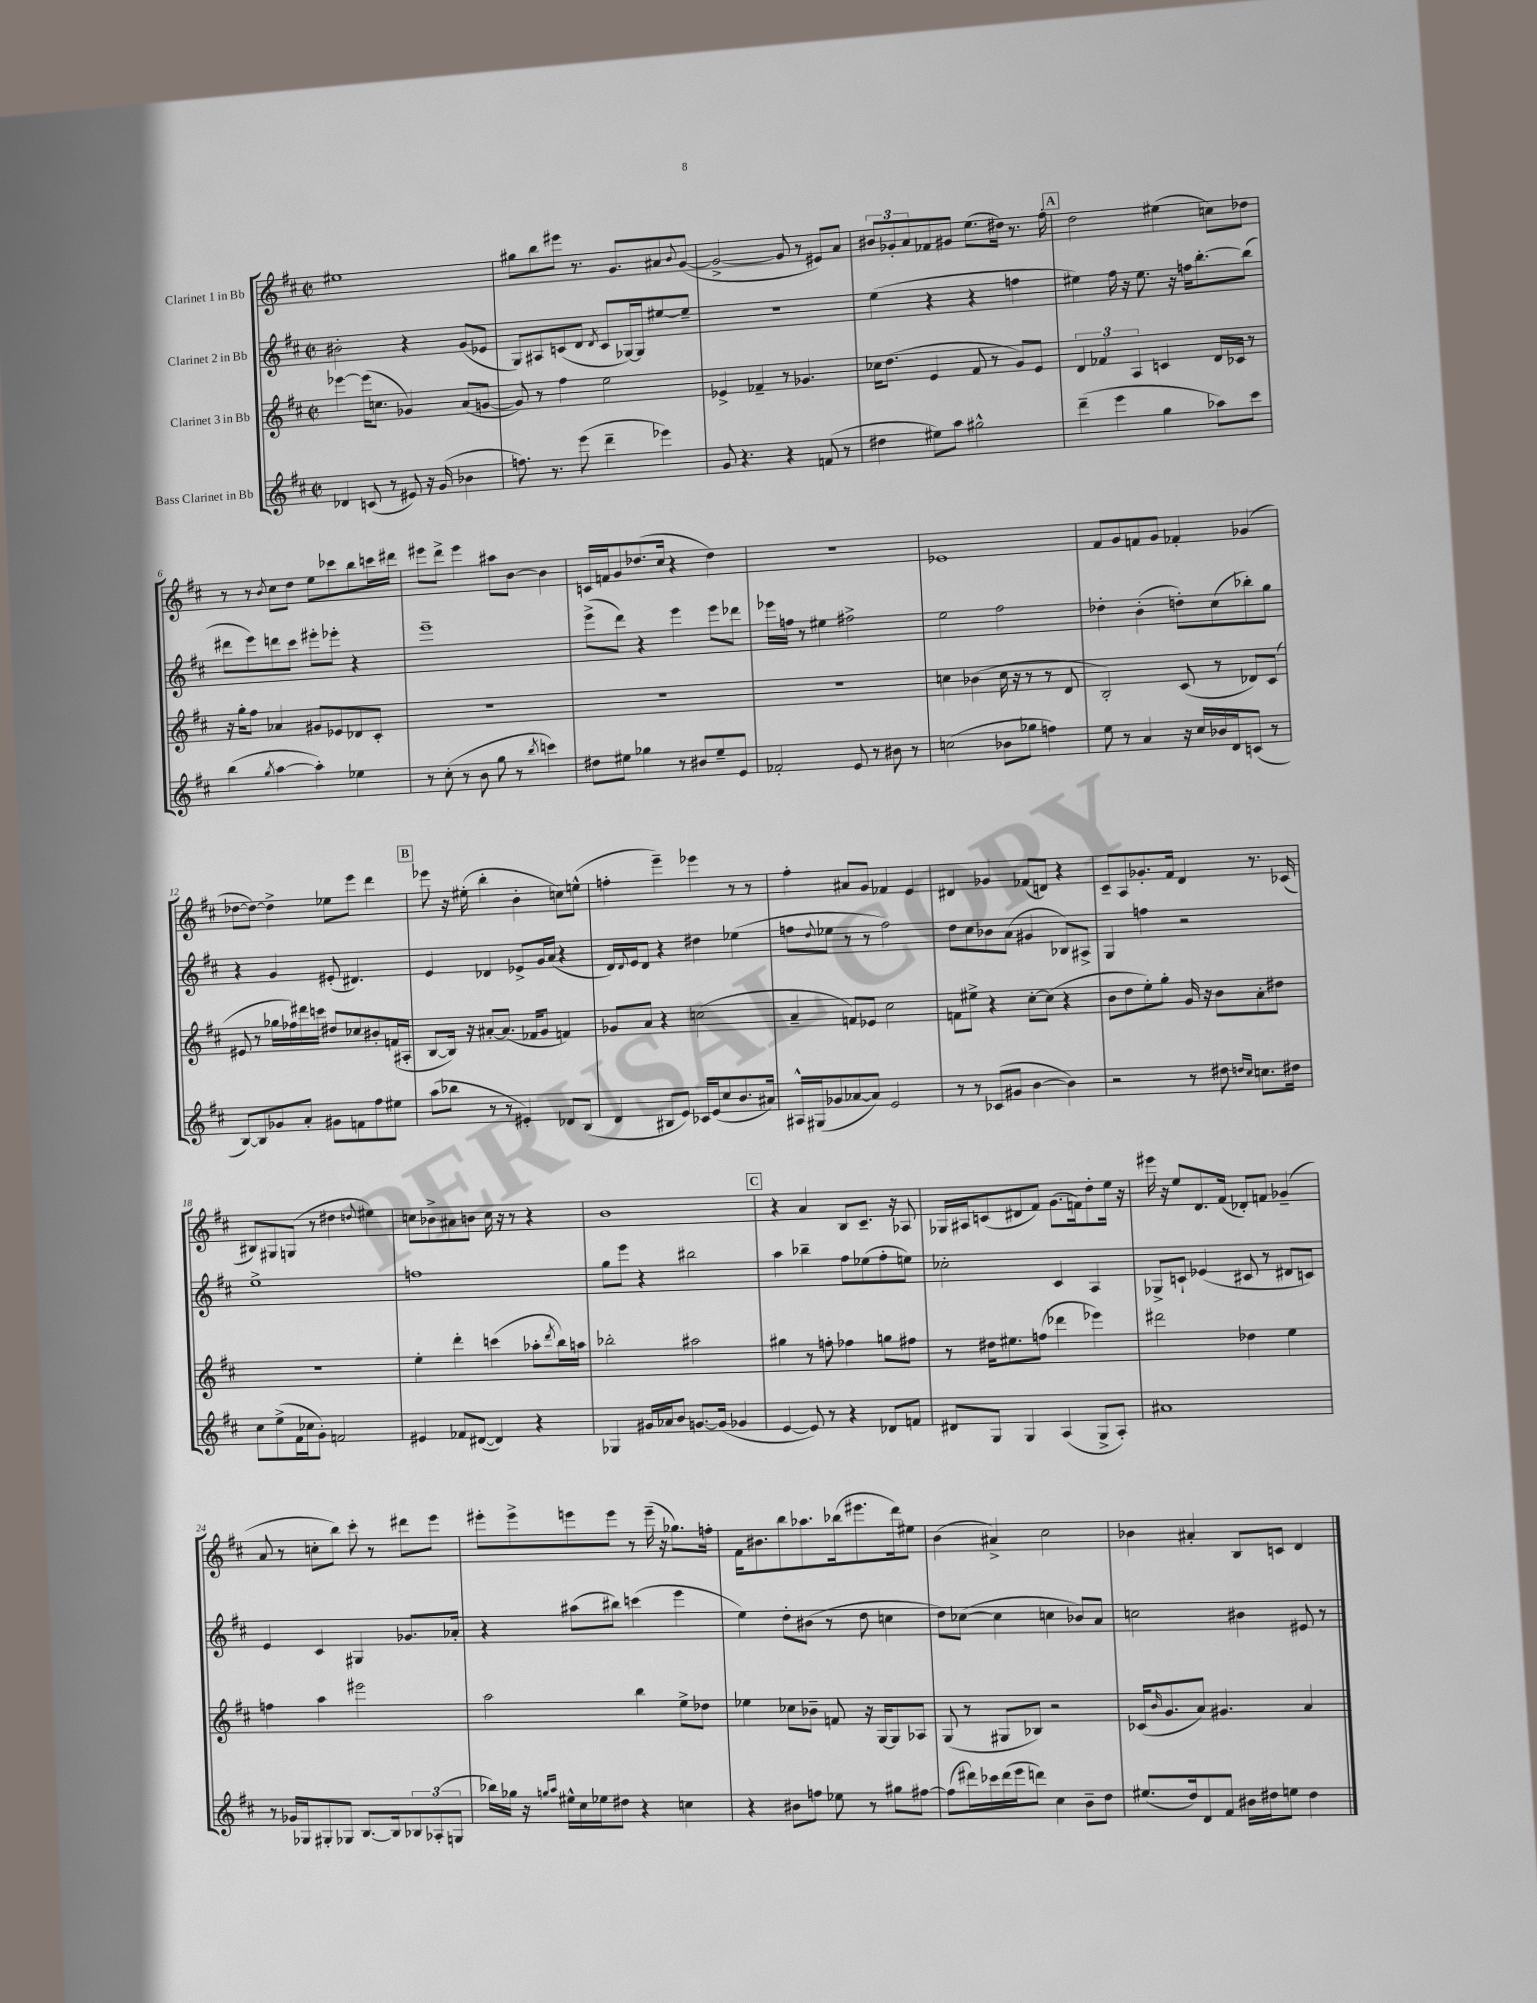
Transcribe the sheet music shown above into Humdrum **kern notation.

**kern	**kern	**kern	**kern
*staff4	*staff3	*staff2	*staff1
*clefG2	*clefG2	*clefG2	*clefG2
*k[f#c#]	*k[f#c#]	*k[f#c#]	*k[f#c#]
*M2/2	*M2/2	*M2/2	*M2/2
*met(c|)	*met(c|)	*met(c|)	*met(c|)
4d-/	[4eee-\	2b#'\	1ee#
(8c/	(16eee-\]LK	.	.
.	8.cc\J	.	.
8r	.	.	.
8e#/)	4g-/)	4r	.
16r	.	.	.
(16g/	.	.	.
4b-\	(8a/L	(8g/L	.
.	[8g/J	8e-/J	.
=	=	=	=
8.ff\)	8g/])	8G/L)	8gg#\L
.	8r	8A#/	8bb\
8.r	.	.	.
.	4ff#\	(8c/	8eee#\J
(8eee\	.	8d/J	8.r
.	.	8qd/	.
4ddd~\	2ee\	8c/L	.
.	.	.	8.g/L
.	.	[16G-/L)	.
.	.	16G-/]J	.
4eee-\)	.	[8ee#/	8a#/
.	.	.	8qqb/
.	.	8ee#~/]J	([8g/J
=	=	=	=
8g/	4e-^/	1r	2g^/_
4.r	.	.	.
.	4f-~/	.	.
4r	8r	.	8g/]
.	4.g-/	.	8r
(8f/	.	.	8e#/L)
8r	.	.	8a/J
=	=	=	=
4dd#\	16cc-\LK	(4ee\	12b#/L
.	(8.dd\J	.	.
.	.	.	12g-'/
.	.	.	12a/
8ee#\L)	4e/	4r	8f-/
8aa\J	.	.	8g#/J
2gg#^^\	8f#/	4r	(8.ee\L
.	8r	.	.
.	.	.	16dd#\Jk)
.	8g/L)	4ff\	8.r
.	8e/J	.	.
.	.	.	16ff#'\
=	=	=	=
(4ddd~\	6d/	4ee#\)	2dd\
.	6f-/	.	.
4eee\	.	16ff#\	.
.	.	16r	.
.	6A/	.	.
.	.	8.ee#\	.
4gg\	4c/	.	(4ee#\
.	.	16r	.
.	.	16ff\LK	.
.	.	[8.bb'\	.
8aa-\L)	16d/LL	.	8cc\L)
.	16c-/JJ	.	.
8ccc#\J	8r	(8bb\]J	8dd-\J
=	=	=	=
(4bb\	16r	8ddd#\L	8r
.	16gg'\LK	.	.
.	8ff#\J	8eee\)	8r
8qgg/	.	.	8qb/
[4aa\	4a-/	8ddd\	8cc#\L
.	.	8ccc#\J	8dd\J
4aa'\])	8g#/L	8eee#'\L	8ee\L
.	8e-/	8eee-'\J	8ccc-\
4ee-\	8d-/	4r	8bb\
.	8c#'/J	.	16ccc\L
.	.	.	16ddd#\JJ
=	=	=	=
8r	1r	1eee~	8eee#\L
(8cc#'\	.	.	8ddd^\J
8r	.	.	4eee#\
8b\	.	.	.
8gg\	.	.	8aa#\L
8r	.	.	[8b\J
8qbb/	.	.	.
4ccc\)	.	.	4b\]
=	=	=	=
8dd#\L	1r	(8eee^\L	16c/LL
.	.	.	16f/J
8ee#\J	.	8ddd\J)	8g/
4gg-\	.	4r	(8.dd-/
.	.	.	16cc#/Jk
8r	.	4eee\	4r
8b#/L	.	.	.
8ee#~/	.	8eee\L	4dd-\)
8e/J	.	8ddd-\J	.
=	=	=	=
2f-'/	1r	16eee-\LL	1r
.	.	16ff\JJ	.
.	.	8r	.
.	.	4ee#\	.
8e/	.	2ff#^\	.
8r	.	.	.
8b#\	.	.	.
8r	.	.	.
=	=	=	=
(2cc\	4cc\	2ee\	1e-
.	(4b-\	.	.
8b-\L	16cc\	2ff#\	.
.	16r	.	.
8gg-\J	8r	.	.
4ff\)	8r	.	.
.	8d/	.	.
=	=	=	=
8ee\	2B'/)	4dd-'\	8f#/L
8r	.	.	8g/
4a/	.	(4b'\	8f/
.	.	.	8g/J
16r	(8c#/	8dd'\L)	4f-'/
16cc#/LL	.	.	.
16b-/	8r	(8cc#\	.
16d/J	.	.	.
(8c/J	8d-/L)	8bb-'\)	(4g-/
8r	(8c#/J	8gg\J	.
=	=	=	=
[8B/L)	8e#/	4r	[8dd-\L
8B/]	8r	.	8dd-\_J)
8g-/	16gg-\LL	4g/	4dd-^\]
.	16ff-\)	.	.
8a'/J	16ddd#\	.	.
.	16ccc\JJ	.	.
8g#\L	8dd#/L	(8e#'/	8ee-\L
8f\	8cc-/	4.d#/)	8eee\J
8ff#\	8b#'/	.	4ddd\
8ee#\J	(16f/L	.	.
.	16A#'/JJ	.	.
=	=	=	=
(8aa\L	[8B/L	4e/	8eee-\
8bb-\J	16B/]Jk)	.	16r
.	16r	.	(16ee#'\
8r	[8a#'/L	4d-/	4bb'\
8r	(8.a#/]J	.	.
4e#'/)	.	8e-^/L	4b'\
.	16f-/LK	.	.
.	8g/J	16g/L	.
.	.	(16a/JJ	.
8d-/L	4f/)	4r	8cc\L)
(8B/J	.	.	(8ee^^\J
=	=	=	=
4d/	8g-/L	16d/LL)	4ff'\
.	.	8qqd/	.
.	.	16e/J	.
.	8a/J	8d/J	.
8B#/L	4r	4r	4eee~\)
8e/J)	.	.	.
16c-/LL	(2cc\	4dd#\	4eee-\
(16e/J	.	.	.
8cc#/	.	.	.
8.b/	.	(4ee-\	8r
.	.	.	8r
16a#/Jk)	.	.	.
=	=	=	=
16A#^^/LL	4a~/	8ff\L	4ff#'\
(16G#/J	.	.	.
.	.	8qqdd/	.
8g-/	.	8ee-\J	.
[8a-/	8f/L)	8r	8a#/L
8a-/]J)	8e-/J	8r	8g/J
2e/	2cc#\	2ff\)	4f-/
.	.	.	4e/
=	=	=	=
8r	8f\L	8dd\L	4d#/
8r	8ee#^\J	8cc#\	.
(8c-/L	4r	8b-\	4g-/
8g#/J	.	(8a\J	.
[4b\	[8cc#'\L	4g#/	(8f-/L
.	(8cc#\]J	.	8d/J)
4b\])	4r	8B-/L)	4r
.	.	8A#^/J	.
=	=	=	=
2r	8b\L	4G/	8c#~/L
.	8dd\	.	8A/
.	8ee'\)	4ff\	8.g-'/
.	8gg'\J	.	.
.	.	.	16f#/Jk
8r	16g/	2r	4d/
.	16r	.	.
8dd#\	8b\L	.	.
16qqdd/LL	.	.	.
16qqcc#/JJ	.	.	.
8.cc\L	8a'\	.	8.r
.	8dd#\J	.	.
16dd#\Jk	.	.	(16c-/
=	=	=	=
8cc#\L	1r	1ee^	8B#/L)
(8ee^\	.	.	8G#/
16f#\L	.	.	(8G/J
16cc-\J	.	.	.
8g'\J)	.	.	8r
2f/	.	.	4dd#\
.	.	.	8qqdd/
.	.	.	4ee#\)
=	=	=	=
4e#/	4ee'\	1ff	8cc\L
.	.	.	8b-^\
8f-/L	4ddd'\	.	8a#\
([8d#/J	.	.	8b\J
4d#/])	(4ccc\	.	16cc\
.	.	.	16r
.	.	.	8r
4r	8aa-'\L	.	4r
.	8qddd/	.	.
.	16bb\L)	.	.
.	16aa\JJ	.	.
=	=	=	=
4G-/	2bb-'\	8gg\L	1b
.	.	8eee\J	.
16g#/LL	.	4r	.
16a-/J	.	.	.
8b/J	.	.	.
[8.g/L	2aa#\	2bb#\	.
(16g/]Jk	.	.	.
4g-/	.	.	.
=	=	=	=
[4e/	4gg#\	4aa\	4r
8e/])	8r	4bb-~\	4a/
8r	8ff'\	.	.
4r	4ff-\	8ff#\L	8B/L
.	.	(8ee-\	8.c#~/J
8d-/L	8gg\L	8ff#'\	.
.	.	.	16r
8f/J	8ff#\J	8ee\J)	8A-/
=	=	=	=
8d#/L	8r	2cc-'\	16G-/LL
.	.	.	16A#/J
8G/J	16dd#\LK	.	(8c/
.	8.ee#\	.	.
4G/	.	.	8d#/
.	(8ff\J	.	8f#/J)
(4A/	4ddd-\	4c#/	(8.g\L
.	.	.	16f\k)
8G^/L	4eee-\)	4A/	8dd'\
8A'/J)	.	.	16ee\Jk
.	.	.	16r
=	=	=	=
1a#	2ddd#\	8G-^/L	16eee#\
.	.	.	16r
.	.	8c`/J	8ee/L
.	.	(4e-/	8.d/
.	.	.	(16f#/Jk
.	4dd-\	8c#/	8d-'/L)
.	.	8r	8f/J
.	4ee\	8d#/L	(4g-~/
.	.	8c/J)	.
=	=	=	=
8r	4ff\	4e/	8a/
16g-/LL	.	.	8r
16G-/J	.	.	.
8G#'/	4aa\	4c#/	8cc'\L
8G-/J	.	.	8bb\J)
[8.B/L	2eee#\	4G#/	8ccc#'\
.	.	.	8r
16B/]k	.	.	.
12B-/	.	8.g-/L	8ddd#\L
(12A-'/	.	.	.
.	.	.	8eee\J
12G/J	.	.	.
.	.	16a-'/Jk	.
=	=	=	=
16bb-\LL)	2aa\	4r	8eee#'\L
16gg-\JJ	.	.	.
16r	.	.	8eee#^\
16qqgg/LL	.	.	.
16qqaa/JJ	.	.	.
16ee#^^\LL	.	.	.
16cc#\	.	(8aa#\L	8eee\
16ee-\J	.	.	.
8dd#\J	.	8bb#\J)	8eee\J
4r	4bb\	(4ccc\	8r
.	.	.	(16eee~\
.	.	.	16r
4cc\	8ee^\L	4eee\	8.gg-\L)
.	8dd-\J	.	.
.	.	.	16ff'\Jk
=	=	=	=
4r	4ee-\	4ee\)	16f#\LK
.	.	.	8.b#\
8b#\L	8cc-\L	8dd'\L	8bb\
8ff\J	8b-~\J	(8b#\J	8.aa-\
8ee-\	8f/	8r	.
.	.	.	(16bb-\k
8r	16r	8dd\	8.eee#\
.	[16G/LK	.	.
8gg#\L	8G/]	4cc\	.
.	.	.	16ddd\k)
[8ff#\J	8A-/J	.	8ee#\J
=	=	=	=
(8ff#\]L	(8G/	8dd\L)	(4b\
16ddd#\L)	8r	([8cc-\J	.
16ccc-\	.	.	.
(16ddd#\	8G#/L	4cc-\]	4a#^/)
16eee\J	.	.	.
8ddd\J)	8B-/J)	.	.
4cc#\	2r	4cc\	2cc#\
8b~\L	.	8b-/L)	.
8dd\J	.	8a/J	.
=	=	=	=
(8.ee#/L	(16c-/LK	2cc\	4b-\
.	16qqb/	.	.
.	8.g/	.	.
16dd/k)	.	.	.
8d/	8a/J)	.	4a#'/
8f#/J	4.g#/	.	.
16b#\LL	.	4b#\	8B/L
16dd#\J	.	.	.
8ee\J	.	.	8c/J
4dd#\	4a/	8e#/	4d/
.	.	8r	.
==	==	==	==
*-	*-	*-	*-
